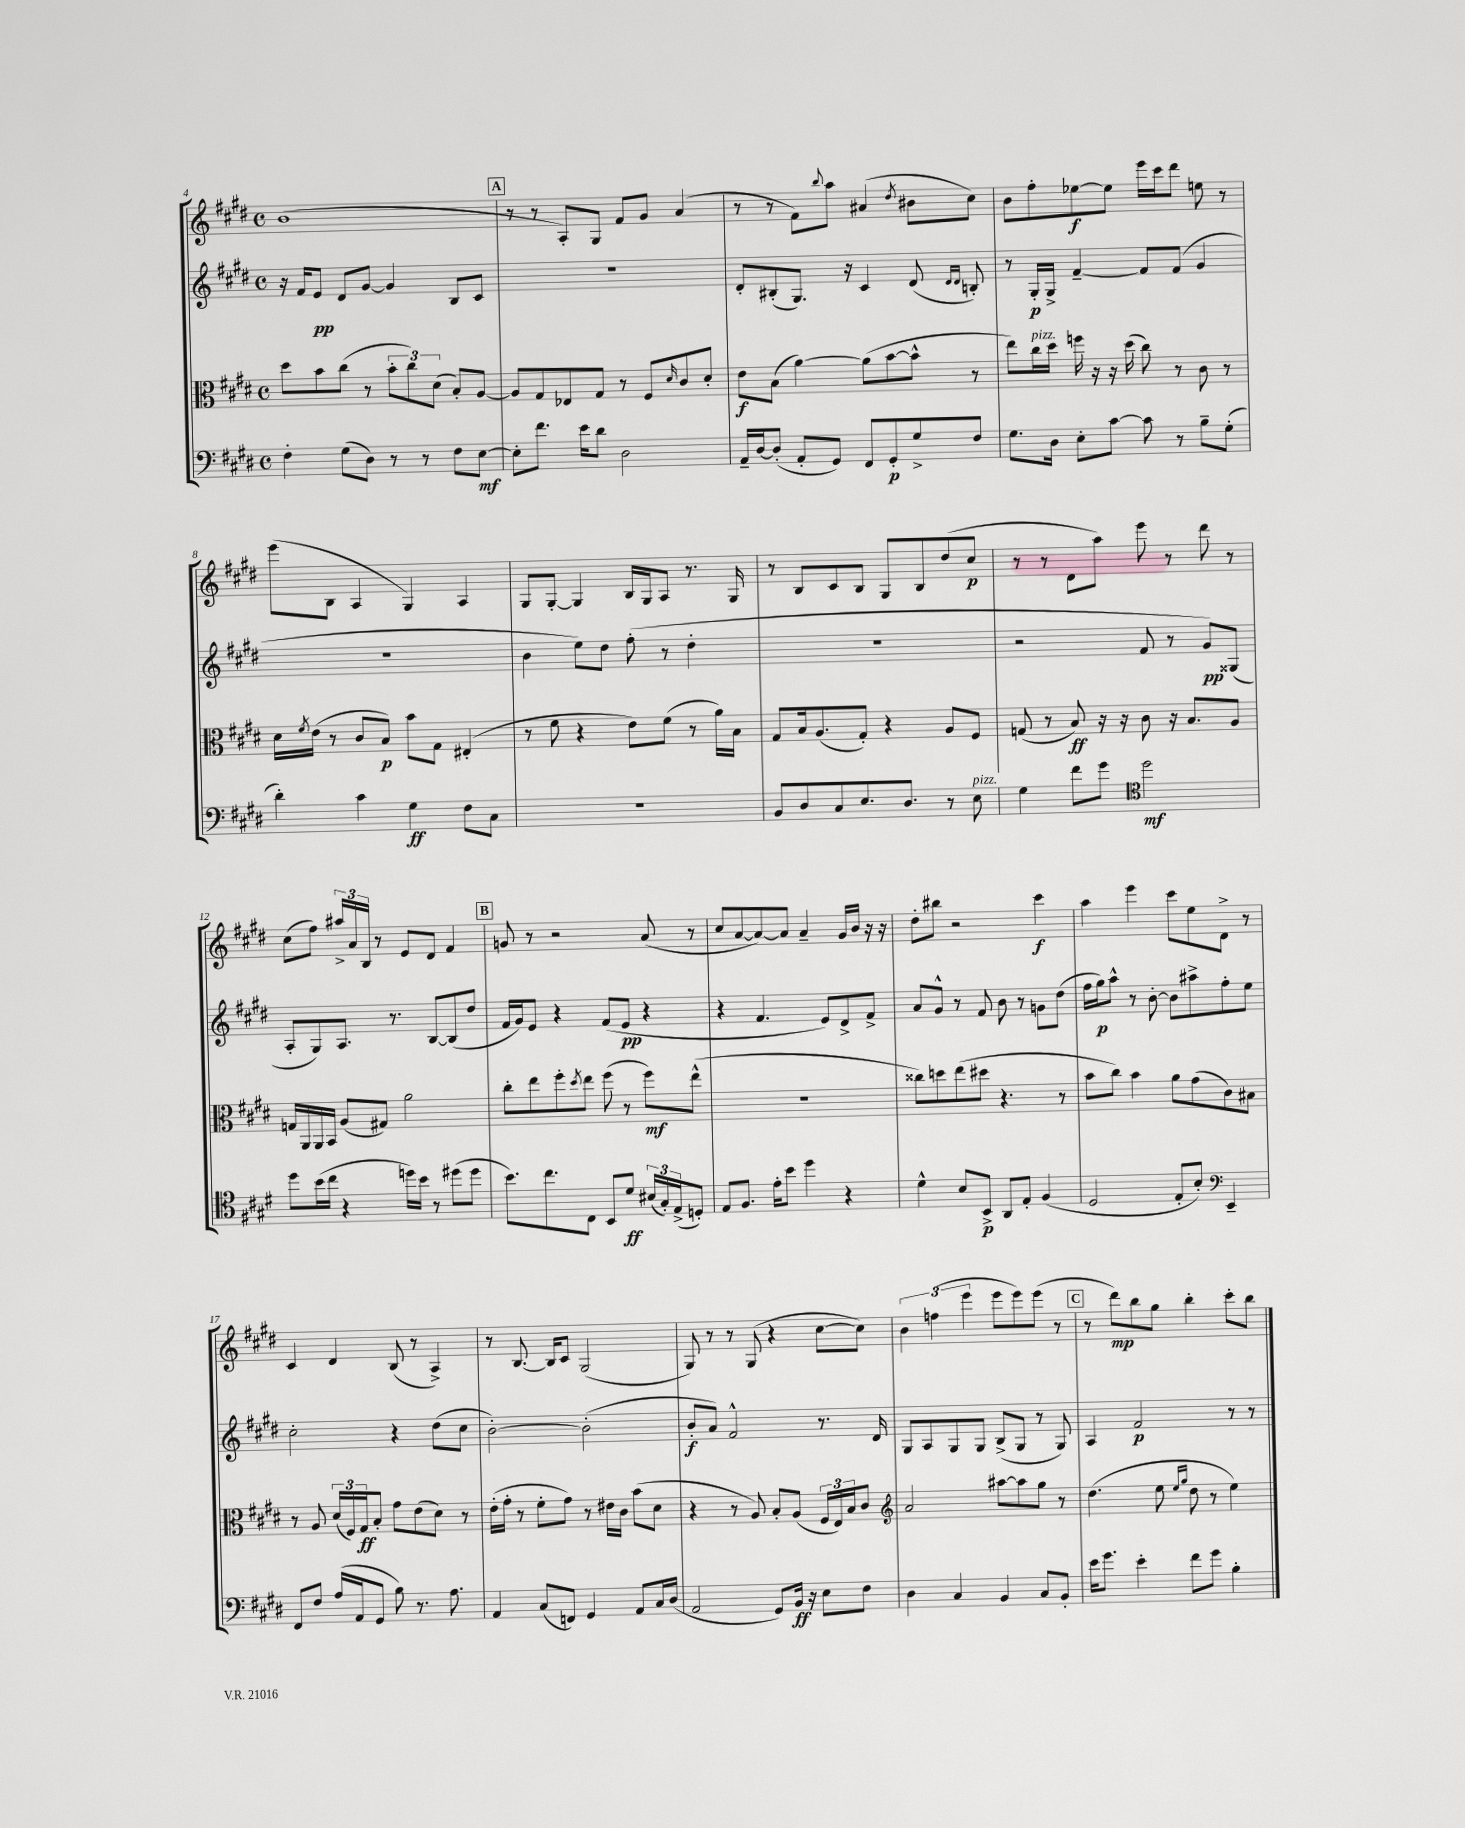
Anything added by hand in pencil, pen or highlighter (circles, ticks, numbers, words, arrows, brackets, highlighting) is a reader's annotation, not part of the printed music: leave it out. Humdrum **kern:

**kern	**kern	**kern	**kern
*staff4	*staff3	*staff2	*staff1
*clefF4	*clefC3	*clefG2	*clefG2
*k[f#c#g#d#]	*k[f#c#g#d#]	*k[f#c#g#d#]	*k[f#c#g#d#]
*M4/4	*M4/4	*M4/4	*M4/4
*met(c)	*met(c)	*met(c)	*met(c)
4F#'	8dd#	16r	(1b
.	.	16f#	.
.	8b	8e	.
(8G#	(8cc#	8d#	.
8D#)	8r	[8g#	.
8r	12b'	4g#]	.
.	12cc#)	.	.
8r	.	.	.
.	(12d#	.	.
8F#	8B')	8B	.
[8E	[8A	8c#	.
=	=	=	=
8E']	8A]	1r	8r
8.f#	8G#	.	8r
.	8E-	.	8A')
16e	.	.	.
8d#	8G#	.	8G#
2D#	8r	.	8f#
.	8F#	.	8g#
.	16qqd#	.	.
.	8c#	.	(4a
.	8d#'	.	.
=	=	=	=
16AA~	8e	8d#'	8r
[16D#	.	.	.
(8D#']	(8B	(8B#'	8r
8AA'	[4a)	8.G#)	8f#)
.	.	.	8qqbb
8GG#)	.	.	8aa
.	.	16r	.
8FF#	(8a]	4c#	(4a#
8GG#'	[8b	.	.
.	.	.	8qdd#
8G#^	8b^^]	(8d#	8b#
.	.	16qqd#	.
.	.	16qqd#	.
8F#	8r	8B')	8cc#)
=	=	=	=
8.G#	8ee)	8r	8b
.	16cc#	16G#'	8ff#'
16D#	16dd#	16G#^	.
8E'	16ff	[4f#~	[8ee-
.	16r	.	.
[8c#	16r	.	8ee-]
.	(16dd#	.	.
8c#]	8cc#)	8f#]	16eee
.	.	.	16ccc#
8r	8r	(8f#	8ddd#
8B~	8c#	4g#	8ee
(8G#'	8r	.	8r
=	=	=	=
4d#')	16d#	1r	(8eee
.	8qf#	.	.
.	(16e	.	.
.	8r	.	8B
4c#	8c#	.	4A
.	8B)	.	.
4G#	8b	.	4G#)
.	8G#	.	.
8F#	(4E#'	.	4A
8C#	.	.	.
=	=	=	=
1r	8r	4b	8G#
.	8f#	.	[8G#'
.	4r	8ee)	4G#]
.	.	8dd#	.
.	8e)	(8ff#'	16B
.	.	.	16G#
.	(8f#	8r	8A
.	8r	4dd#'	8.r
.	16a)	.	.
.	16B	.	16G#
=	=	=	=
8BB	8G#	1r	8r
8D#	16B	.	8B
.	(8.A	.	.
8C#	.	.	8c#
8.E	8G#')	.	8B
.	4r	.	8G#
8.D#	.	.	.
.	.	.	8B
8r	8A	.	(8dd#
8E	8F#	.	8cc#
=	=	=	=
4G#	(8G	2r	8r
.	8r	.	8r
8f#	8B)	.	8d#
8g#	16r	.	8aa)
.	16r	.	.
*clefC4	*	*	*
2dd#	8c#	8f#	8eee
.	16r	8r	8r
.	8.B	.	.
.	.	8g#)	8ddd#
.	8A	(8G##	8r
=	=	=	=
8dd#	16G	8A'	(8cc#
.	16AA	.	.
(16b	16AA	8G#)	8ff#)
16cc#	16BB	.	.
4r	(8A	8.A	24aa#^
.	.	.	24a
.	.	.	24B
.	8G#)	.	8r
.	.	8.r	.
16dd)	2a	.	8e
16b	.	.	.
8r	.	[8B	8d#
(8dd#	.	(8B]	4f#
8dd#	.	8dd#	.
=	=	=	=
8.b)	8cc#'	16f#	8g
.	.	16g#)	.
.	8ee	8e	8r
8.cc#	.	.	.
.	8ff#'	4r	2r
.	8qdd#	.	.
8C#	8ee	.	.
8BB	(8ff#	(8f#	.
8d#	8r	8e	.
(24B#	8ff#)	4r	(8a
24G#')	.	.	.
(24E^	.	.	.
8D')	(8ee^^	.	8r
=	=	=	=
8E	1r	4r	8cc#
8.F#	.	.	[8a
.	.	4.f#	8a_)
16e'	.	.	.
8b	.	.	8a]
4dd#	.	.	4a~
.	.	8e)	.
4r	.	8d#^	16g#
.	.	.	16b
.	.	8f#^	16r
.	.	.	16r
=	=	=	=
4d#^^	8cc##)	8a	8dd#'
.	8dd	8g#^^	8bb#
8B	(8ee	8r	2r
8BB^	8dd#	8f#	.
8AA	4.r	8b	.
8E'	.	8r	.
(4F#	.	8g	4ccc#
.	8r	(8dd#	.
=	=	=	=
2D#	8b	16ff#	4aa
.	.	16gg#)	.
.	8cc#)	8aa^^	.
.	4b	8r	4eee
.	.	[8b'	.
8E'	8a	8b]	8ccc#
8B')	(8g#	8aa#^	8ee
*clefF4	*	*	*
4EE~	8c#)	8ff#'	8d#^
.	8B#	8ee	8r
=	=	=	=
8FF#	8r	2cc#'	4c#
8F#	8A	.	.
(16A	(24d#	.	4d#
.	24F#)	.	.
16AA	.	.	.
.	24G#	.	.
8GG#	8B'	.	.
8B)	8g#	4r	(8B
8.r	(8e	.	8r
.	8d#)	(8dd#	4A^)
8.A	.	.	.
.	8r	8cc#	.
=	=	=	=
4AA	(16e'	[2b')	8r
.	16g#'	.	.
.	8r	.	[8.B
(8C#	8f#'	.	.
.	.	.	16B]
8FF)	8g#)	.	8c#
4GG#	8r	(2b']	(2G#
.	16e#	.	.
.	16c#	.	.
8AA	(8b	.	.
16C#	8d#	.	.
(16D#	.	.	.
=	=	=	=
2AA	4r	8b'	8G#)
.	.	8a)	8r
.	8r	2f#^^	8r
.	8A)	.	(8G#
8GG#)	8B'	.	4r
16BB	(8A	.	.
16r	.	.	.
8E	24F#	8.r	[8cc#
.	24E)	.	.
.	24B	.	.
8F#	8c#	.	8cc#])
.	.	16d#	.
=	=	=	=
*	*clefG2	*	*
4D#	2a	8G#	6b
.	.	8A	.
.	.	.	(6ff
4C#	.	8G#	.
.	.	.	6eee
.	.	8G#	.
4BB	[8aa#	(8B^	8eee
.	8aa#]	8G#	8eee)
8C#	8gg#	8r	(8eee
8BB'	8r	8G#)	8r
=	=	=	=
16e	(4.dd#	4A	8r
8.g#	.	.	.
.	.	.	8ddd#)
4e'	.	2f#	8bb
.	8ee	.	8gg#
.	16qqee	.	.
.	16qqgg#	.	.
8f#	8dd#	.	4bb'
8g#	8r	.	.
4B'	4ee)	8r	8ccc#'
.	.	8r	8bb
==	==	==	==
*-	*-	*-	*-
